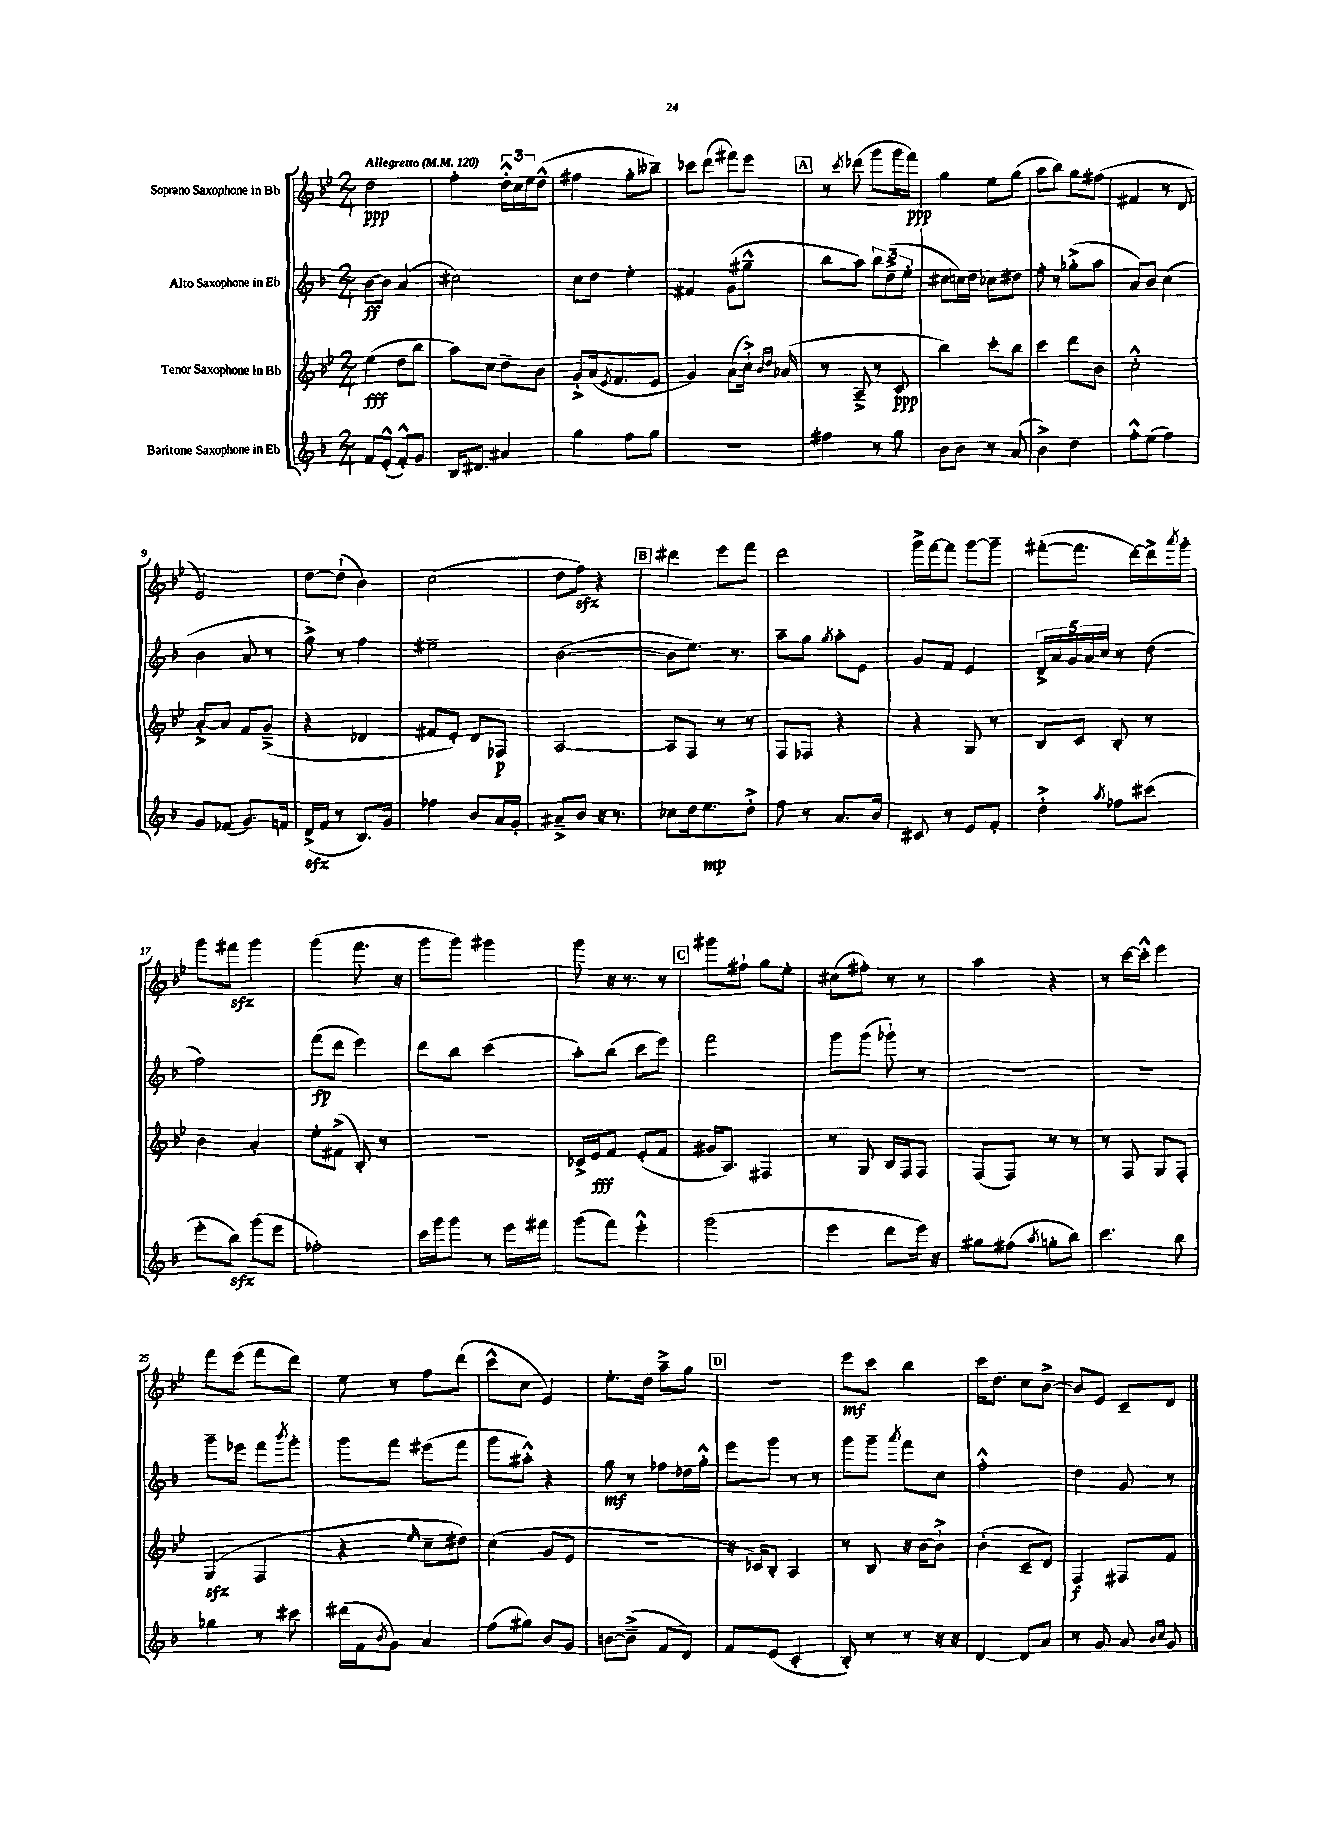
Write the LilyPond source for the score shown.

<<
\new StaffGroup <<
\new Staff = "s0" \with { instrumentName = "Soprano Saxophone in Bb" } {
    \clef treble \key bes \major \numericTimeSignature \time 2/4 \tempo "Allegretto" 4 = 120
    d''2\ppp |
    f''4-. \tuplet 3/2 { d''16-.-^ c''16 ees''16 } d''8-^( |
    fis''4 g''8-. beses''8--) |
    ces'''8 d'''8( fis'''8) ees'''8 |
    \mark \markup { \box "A" } r8 \acciaccatura { c'''8 } des'''8( g'''8 g'''16 f'''16\ppp) |
    g''4 ees''8 g''8( |
    a''8 bes''8) g''8 fis''8( |
    fis'4 r8 d'8 |
    ees'2) |
    d''8~ d''8-!( bes'4) |
    c''2( |
    d''8 f''8\sfz) r4 |
    \mark \markup { \box "B" } dis'''4 ees'''8 f'''8 |
    d'''2 |
    g'''16-> f'''16~ f'''8 g'''8~ g'''8-- |
    fis'''8~-.( fis'''8. d'''16~) d'''16-> \acciaccatura { a'''8 } g'''16-. |
    g'''8 fis'''8\sfz g'''4 |
    g'''4( f'''8. r16 |
    g'''8 g'''8) gis'''4 |
    g'''8 r16 r8. r8 |
    \mark \markup { \box "C" } gis'''8 fis''8-! g''8 ees''8-. |
    cis''8( fis''8-.) r8 r8 |
    a''4 r4 |
    r8 c'''16~ c'''16-.-^ ees'''4 |
    f'''8 ees'''8( f'''8 d'''8) |
    ees''8 r8 f''8 d'''8( |
    c'''8-^ c''8 ees'4) |
    ees''8.-. d''16 a''8---> g''8 |
    \mark \markup { \box "D" } r2 |
    ees'''8\mf c'''8 bes''4 |
    c'''16 d''8. c''8 bes'8~-> |
    bes'8 ees'8 c'8-- d'8 \bar "|." |
}
\new Staff = "s1" \with { instrumentName = "Alto Saxophone in Eb" } {
    \clef treble \key f \major \numericTimeSignature \time 2/4
    bes'8~\ff bes'8 a'4( |
    cis''2) |
    c''8 d''8 e''4-. |
    fis'4 g'8( gis''8---^ |
    \mark \markup { \box "A" } bes''8 a''8) \tuplet 3/2 { bes''8 d''8->( e''8-. } |
    cis''8 c''16) d''16 ces''8 dis''8 |
    f''8-. r8 ges''8-.->( a''8 |
    a'8) bes'8 c''4( |
    bes'4 a'8 r8 |
    g''8->) r8 f''4 |
    eis''2-- |
    bes'2~( |
    \mark \markup { \box "B" } bes'8 e''8.) r8. |
    a''8-- g''8 \acciaccatura { g''8 } a''8-. e'8 |
    g'8 f'8 e'4 |
    \tuplet 5/4 { d'16-> a'16 g'16 a'16 c''16 } r8 d''8( |
    f''2) |
    f'''8\fp( d'''8 e'''4) |
    d'''8 bes''8 c'''4( |
    a''8-.) bes''8( c'''8 e'''8) |
    \mark \markup { \box "C" } f'''2 |
    g'''8 g'''8( ges'''8-!) r8 |
    R2 |
    R2 |
    g'''8-- ees'''8 f'''8 \acciaccatura { bes'''8 } g'''8-. |
    g'''8 f'''8 eis'''8( f'''8 |
    g'''8 ais''8-.-^) r4 |
    g''8\mf r8 fes''8 des''16 g''16-.-^ |
    \mark \markup { \box "D" } e'''8 g'''8 r8 r8 |
    g'''8 g'''8-- \acciaccatura { a'''8 } f'''8 c''8 |
    f''2-.-^ |
    d''4 g'8 r8 \bar "|." |
}
\new Staff = "s2" \with { instrumentName = "Tenor Saxophone in Bb" } {
    \clef treble \key bes \major \numericTimeSignature \time 2/4
    ees''4\fff( d''8 bes''8 |
    a''8) c''8 d''8-- bes'8 |
    g'8-.-> a'16( \acciaccatura { ees'8 } f'8. ees'8 |
    g'4) a'8( c''16-!->) \grace { bes'16 d''16 } aes'16( |
    \mark \markup { \box "A" } r8 a8---> r8 c'8\ppp |
    bes''4) c'''8-. bes''8 |
    c'''4 d'''8 bes'8 |
    c''2-.-^ |
    a'8~-.-> a'8 f'8 g'8--->( |
    r4 des'4 |
    fis'8 ees'8-.) d'8 fes8\p |
    a2~ |
    \mark \markup { \box "B" } a8 f8 r8 r8 |
    f8 fes8 r4 |
    r4 g8 r8 |
    bes8 c'8 bes8-. r8 |
    bes'4 a'4-. |
    ees''8-. fis'8->( bes8-.) r8 |
    r2 |
    ces'16-> ees'16\fff f'8 ees'8-.( f'8 |
    \mark \markup { \box "C" } gis'16 a8.) fis4 |
    r8 g8 bes16 f16 f8 |
    f8( f8) r8 r8 |
    r8 f8 g8 f8-. |
    g4\sfz( f4 |
    r4 \grace { ees''16 } c''8-- dis''8) |
    c''4( g'8 ees'8 |
    R2 |
    \mark \markup { \box "D" } r16 ces'16) bes8-. a4 |
    r8 bes8 r16 bes'16~ bes'8-!-> |
    bes'4-.( c'8-- d'8) |
    f4\f fis8 f'8 \bar "|." |
}
\new Staff = "s3" \with { instrumentName = "Baritone Saxophone in Eb" } {
    \clef treble \key f \major \numericTimeSignature \time 2/4
    f'8 e'8-.-^( f'8-.-^) g'8 |
    bes16 dis'8. ais'4 |
    g''4 f''8 g''8 |
    R2 |
    \mark \markup { \box "A" } fis''4 r8 g''8 |
    bes'8 bes'8 r8 a'8( |
    bes'4->) d''4 |
    f''8-.-^ e''8( f''4) |
    g'8 fes'8( g'8.) f'16 |
    d'16->\sfz( f'16 r8 bes8.) g'16 |
    fes''4 bes'8 a'16 g'16-. |
    ais'8---> bes'8 r16 r8. |
    \mark \markup { \box "B" } ces''8 d''16 e''8.\mp d''8-.-> |
    f''8 r8 a'8. bes'16 |
    cis'8 r8 e'8 f'8-. |
    d''4-.-> \acciaccatura { a''8 } fes''8 cis'''8( |
    e'''8-. bes''8\sfz) g'''8( e'''8 |
    fes''2-.) |
    c'''16 g'''16 g'''8 r8 e'''16 fis'''16 |
    g'''8( f'''8) e'''4-.-^ |
    \mark \markup { \box "C" } g'''2( |
    e'''4 d'''8 e'''16) r16 |
    gis''8 fis''8( \acciaccatura { a''8 } g''8-. bes''8) |
    c'''4. bes''8 |
    ges''4 r8 cis'''8 |
    dis'''16( f'16 \acciaccatura { bes'8 } g'8) a'4 |
    f''8( gis''8) bes'8 g'8 |
    b'8~ b'8--->( f'8 d'8) |
    \mark \markup { \box "D" } f'8 e'8( c'4-. |
    bes8-.) r8 r8 r16 r16 |
    d'4~ d'8 a'8 |
    r8 g'8 a'8 \grace { bes'16 c''16 } g'8 \bar "|." |
}
>>
>>
